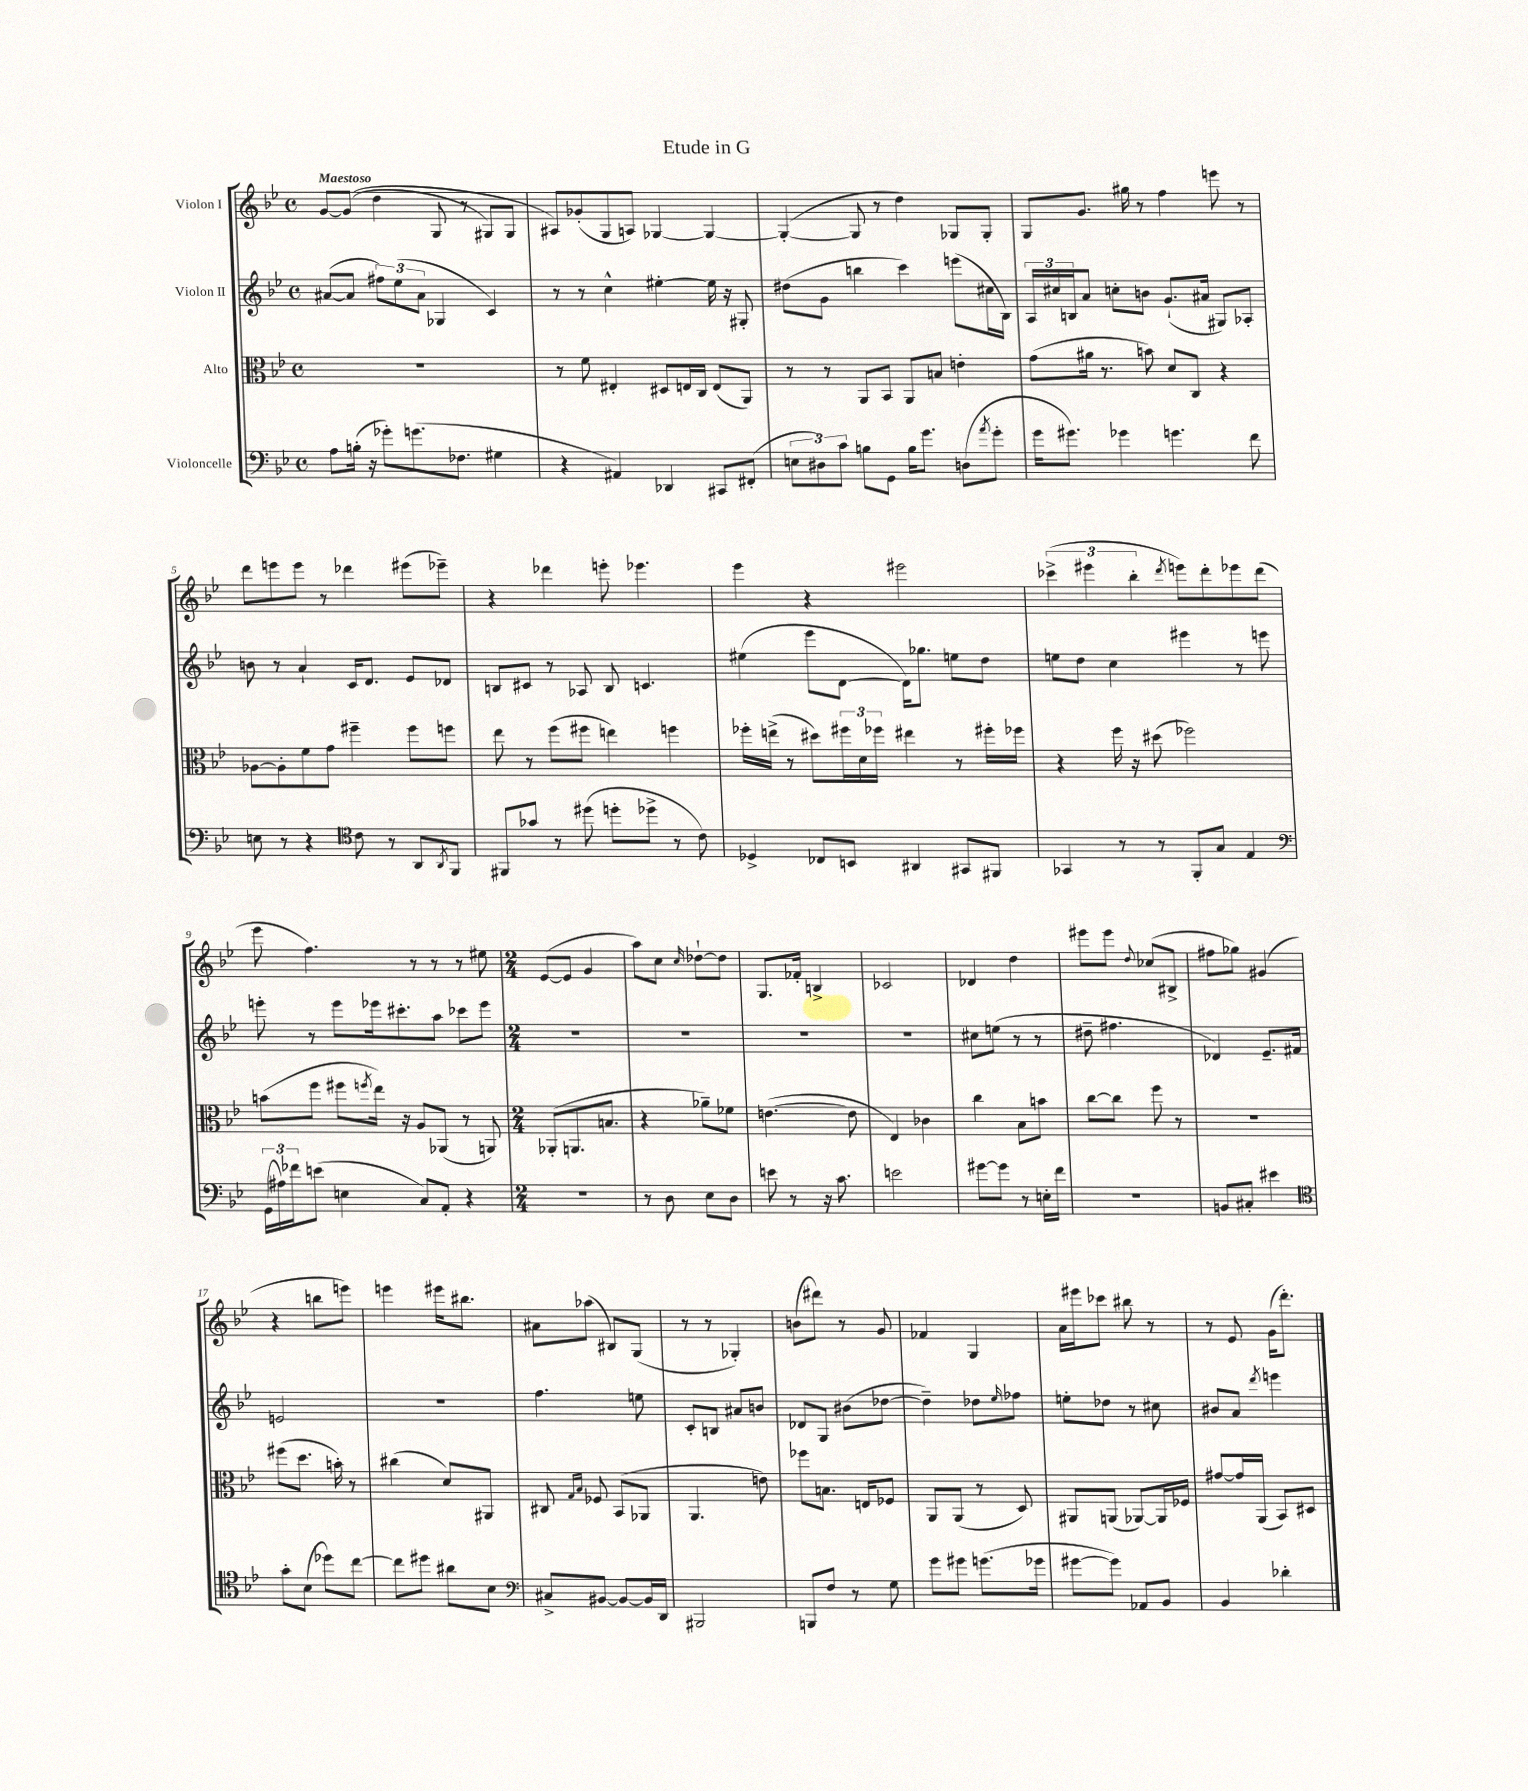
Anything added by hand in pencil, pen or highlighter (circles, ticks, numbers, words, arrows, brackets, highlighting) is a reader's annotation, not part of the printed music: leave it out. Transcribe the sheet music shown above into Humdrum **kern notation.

**kern	**kern	**kern	**kern
*staff4	*staff3	*staff2	*staff1
*clefF4	*clefC3	*clefG2	*clefG2
*k[b-e-]	*k[b-e-]	*k[b-e-]	*k[b-e-]
*M4/4	*M4/4	*M4/4	*M4/4
*met(c)	*met(c)	*met(c)	*met(c)
8A	1r	([8a#	[8g
(16B'	.	8a#]	&((8g]
16r	.	.	.
8g-')	.	12ff#)	4dd
.	.	(12ee-	.
(8.g	.	.	.
.	.	12a#	.
.	.	4G-	8G
8.F-	.	.	.
.	.	.	8r
4G#	.	4c)	8G#)
.	.	.	8G#
=	=	=	=
4r	8r	8r	8A#&)
.	8f	8r	(8g-'
4AA#)	4E#'	4cc^^	8G
.	.	.	8A)
4DD-	8D#	[4ee#'	[4G-
.	16E	.	.
.	16C	.	.
8CC#	(8E	16ee#]	4G-_
.	.	16r	.
(8FF#'	8AA)	8G#'	.
=	=	=	=
12E	8r	(8dd#	(4G-'_
12D#)	.	.	.
.	8r	8g	.
12c	.	.	.
8B	8AA	4bb	8G-]
8GG	8BB-	.	8r
16B	8AA	4ccc)	4dd)
8.g	.	.	.
.	8B	.	.
(8D	4e'	(8eee	8G-
8qa	.	.	.
8g'	.	16cc#	8G-'
.	.	16B-)	.
=	=	=	=
16g	(8g	24A	8G
.	.	24cc#	.
8.g#)	.	.	.
.	.	24B	.
.	16a#	8a	8.g
.	8.r	.	.
4g-	.	8cc'	.
.	.	.	16gg#
.	8b)	8b	8r
4.g	8d	(8.g`	4ff
.	8C	.	.
.	.	16a#	.
.	4r	8G#)	8eee
8f	.	8A-'	8r
=	=	=	=
8E	[8A-	8b	8ddd
8r	8A-']	8r	8eee
4r	8f	4a`	8eee
.	8g	.	8r
*clefC4	*	*	*
8c	4ff#~	16c	4ddd-
.	.	8.d	.
8r	.	.	.
8AA	8ff#	8e-	(8eee#
8qAA	.	.	.
8FF	8ff	8d-	8eee-~)
=	=	=	=
8FF#	8ee-	8B	4r
8g-	8r	8c#	.
8r	(8ff	8r	4ddd-
(8dd#	8ff#	8A-	.
8dd'	4ee)	8B	8eee'
8dd-^	.	4.c	4.eee-
8r	4ff	.	.
8c)	.	.	.
=	=	=	=
4D-^	16ff-'	(4ee#	4eee-
.	(16ee^	.	.
.	8r	.	.
8C-	8dd#)	8eee-	4r
8BB	24ff#	[8d	.
.	24d	.	.
.	24ff-	.	.
4AA#	4ee#	16d])	2eee#
.	.	8.gg-	.
8GG#	8r	8ee	.
8FF#	16ff#'	8dd	.
.	16ff-	.	.
=	=	=	=
4GG-	4r	8ee	(6ccc-^
.	.	8dd	.
.	.	.	6eee#
8r	16ff	4cc	.
.	16r	.	.
.	.	.	6bb-'
8r	(8dd#	.	.
.	.	.	8qddd
8FF'	2ff-)	4eee#	8eee)
8G	.	.	8ddd'
4E-	.	8r	8eee-
.	.	8eee	(8ddd
=	=	=	=
*clefF4	*	*	*
(24GG	(8b	8eee'	8eee-
24A#)	.	.	.
24f-	.	.	.
(8e	8ff	8r	4.ff)
4E	8ff#	8eee	.
.	8qff	.	.
.	16ee-)	16eee-	.
.	16r	8.ccc#'	.
8C)	8A	.	8r
8AA'	(8AA-	8aa	8r
4r	8r	8ccc-	8r
.	8AA)	8eee-	8ee#
=	=	=	=
*M2/4	*M2/4	*M2/4	*M2/4
2r	(8AA-'	2r	([8e-
.	8.AA	.	8e-]
.	.	.	4g
.	8.B	.	.
=	=	=	=
8r	4r	2r	8aa)
8D	.	.	8cc
.	.	.	16qqcc
8E-	8a-~)	.	[8dd-`
8D	8f-	.	8dd-]
=	=	=	=
8e	([4.e	2r	8.G
8r	.	.	.
.	.	.	16f-'
16r	.	.	4B^
8.c	.	.	.
.	8e]	.	.
=	=	=	=
2e	4E-)	2r	2c-
.	4c-	.	.
=	=	=	=
[8g#	4cc	8cc#	4d-
8g#]	.	(8ee	.
8r	8B-	8r	4dd
16E'	8b	8r	.
16f	.	.	.
=	=	=	=
2r	[8cc	8dd#~	8eee#
.	8cc]	4.ff#	8eee#
.	.	.	8qqdd
.	8ff	.	(8cc-
.	8r	.	8B#^
=	=	=	=
8BB	2r	4d-)	8ff#
8C#'	.	.	8gg-)
4e#	.	8.e-~	(4g#
.	.	16f#	.
=	=	=	=
*clefC4	*	*	*
8g'	(8ff#	2e	4r
(8B-	8.dd	.	.
8dd-)	.	.	8bb
.	16b')	.	.
[8cc	8r	.	8eee)
=	=	=	=
8cc]	(4cc#	2r	4eee
8dd#	.	.	.
8a#	8d)	.	16eee#
.	.	.	8.bb#
8B-	8AA#	.	.
=	=	=	=
*clefF4	*	*	*
8C#^	8C#	4.ff	8a#
.	16qqG	.	.
.	16qqB-	.	.
[8BB#	8F-	.	(8aa-
8BB#_	(8BB-	.	8B#)
16BB#]	8AA-	8ee	(8G
16DD	.	.	.
=	=	=	=
2BBB#	4.AA	8c'	8r
.	.	8B	8r
.	.	8a#	4G-')
.	8e)	8b	.
=	=	=	=
8BBB	8ff-	8d-	(8b
8F	8.B	8G	8ddd#)
8r	.	(8b#	8r
.	16E	.	.
8G	8F-	[8dd-	8g
=	=	=	=
8g	8AA	4dd-~])	4f-
8g#	(8AA	.	.
(8.g	8r	8dd-	4G
.	.	16qqee-	.
.	8D)	8ff-	.
16g-	.	.	.
=	=	=	=
[8g#	8AA#	8ee'	16a
.	.	.	16eee#
8g#])	(8AA	8dd-	8ccc-
8AA-	[8AA-)	8r	8bb#
8BB-	16AA-]	8cc#	8r
.	16F-	.	.
=	=	=	=
4BB-	[8g#	8b#	8r
.	16g#]	8a	8e-
.	(16AA	.	.
.	.	8qddd	.
4d-'	8BB-)	4eee	(16g
.	.	.	8.ddd')
.	8D#	.	.
==	==	==	==
*-	*-	*-	*-
